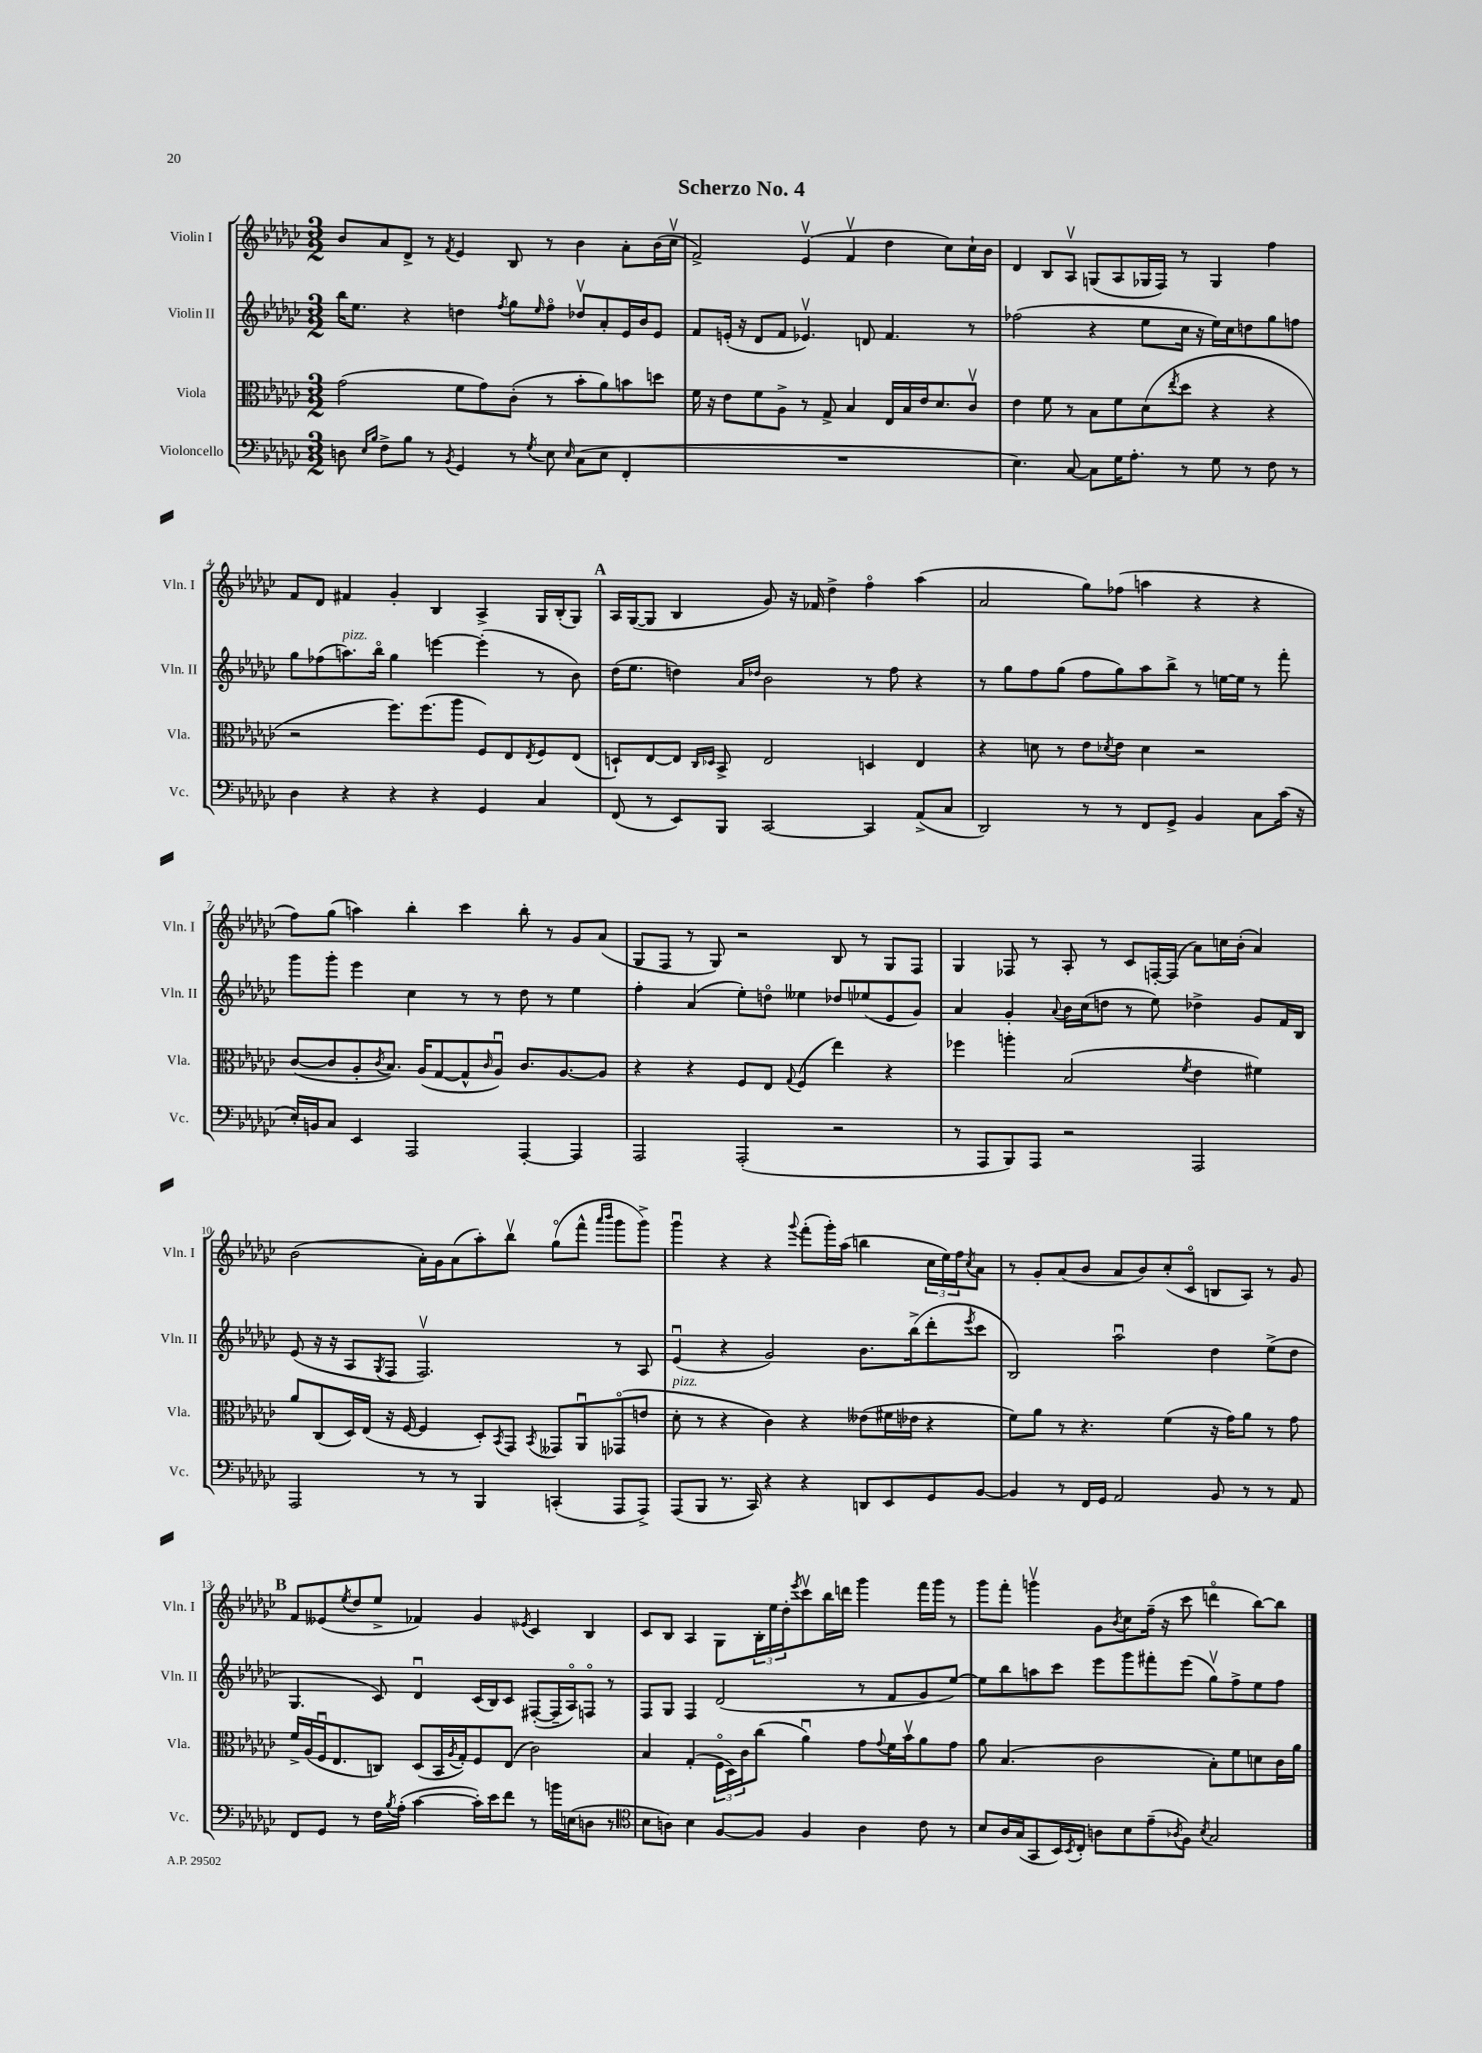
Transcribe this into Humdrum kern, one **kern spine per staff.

**kern	**kern	**kern	**kern
*staff4	*staff3	*staff2	*staff1
*clefF4	*clefC3	*clefG2	*clefG2
*k[b-e-a-d-g-c-]	*k[b-e-a-d-g-c-]	*k[b-e-a-d-g-c-]	*k[b-e-a-d-g-c-]
*M3/2	*M3/2	*M3/2	*M3/2
8D	(2g-	16bb-	8b-
.	.	8.ee-	.
16qqE-	.	.	.
16qqB-	.	.	.
8F^	.	.	8a-
8B-	.	4r	8d-^
8r	.	.	8r
8qBB-	.	.	8qf
4GG-	8f	4dd	4e-
.	8g-)	.	.
.	.	8qff	.
8r	(8c-'	8gg-	8B-
8qG-	.	16qqee-	.
8E-	8r	8ffo	8r
16qqE-	.	.	.
(8C-	8b-'	8dd-v	4b-
8E-	8a-)	8a-'	.
4FF'	8b	16e-	8a-'
.	.	16b-	.
.	8dd	8e-	(16b-
.	.	.	16cc-v
=	=	=	=
1.r	16f	8f	2f^)
.	16r	.	.
.	8e-	(16e'	.
.	.	16r	.
.	8f	8d-	.
.	8A-^	8f	.
.	8r	4.e-v)	(4e-v
.	8G-^	.	.
.	4B-	.	4fv
.	.	8d	.
.	16E-	4.f	4dd-
.	16B-	.	.
.	16e-	.	.
.	8.d-	.	.
.	.	.	8cc-)
.	8c-v	8r	16cc-`
.	.	.	16b-
=	=	=	=
4.E-)	4e-	(2ff-	4d-
.	8f	.	8B-
[8C-	8r	.	8A-v
8C-]	8B-	4r	(8G
16G-	8f	.	8A-
8.A-'	.	.	.
.	(8d-	8ee-	16G-
.	.	.	16F)
.	8qee-	.	.
8r	8dd-	16cc-	8r
.	.	16r	.
8G-	4r	16ee-)	4G-
.	.	16cc-	.
8r	.	8dd	.
8F	4r	8gg-	4ff
8r	.	8ff	.
=	=	=	=
4D-	2r	8gg-	8f
.	.	(8ff-	8d-
4r	.	8.aa)	4f#
.	.	16bb-o	.
4r	8.ff)	4gg-	4g-'
.	(8.ff	.	.
4r	.	[4eee	4B-
.	8aa-	.	.
4GG-	8F)	(4eee']	4A-^
.	8E-	.	.
.	8qE-	.	.
4C-	8F	8r	16G-
.	.	.	(16B-'
.	(8E-	8b-)	8G-)
=	=	=	=
(8FF	8D`)	(16dd-	16A-
.	.	8.ee-	([16G-
8r	[8E-	.	8G-]
8EE-)	8E-]	4dd)	4B-
.	16qqC-	.	.
.	16qqD-	.	.
8BBB-	8BB-^	.	.
.	.	16qqa-	.
.	.	16qqdd-	.
[2CC-	2E-	2b-	8g-)
.	.	.	16r
.	.	.	16f-
.	.	.	4dd-^
4CC-]	4D	8r	4ffo
.	.	8ff	.
(8AA-^	4E-	4r	(4aa-
8C-	.	.	.
=	=	=	=
2DD-)	4r	8r	2a-
.	.	8gg-	.
.	8d	8ff	.
.	8r	(8gg-	.
8r	8e-	8ff	8gg-)
.	8qd-	.	.
8r	8e-	8gg-)	(8ff-
8FF	4d-	8aa-	4aa
8GG-^	.	8bb-^	.
4BB-	2r	8r	4r
.	.	[16ee	.
.	.	16ee]	.
8C-	.	8r	4r
(16c-	.	8fff'	.
16r	.	.	.
=	=	=	=
16E-')	([8c-	8ggg-	8ff)
16BB	.	.	.
8C-	8c-]	8ggg-'	(8gg-
4EE-	8A-'	4eee-	4aa)
.	8qc-	.	.
.	8.B-)	.	.
2AAA-	.	4cc-	4bb-'
.	(16A-	.	.
.	[8G-	.	.
.	8G-^^]	8r	4ccc-
.	16qqc-	.	.
.	8A-u)	8r	.
[4AAA-'	8.c-	8dd-	8bb-'
.	.	8r	8r
.	[8.A-	.	.
4AAA-]	.	4ee-	8g-
.	8A-]	.	(8a-
=	=	=	=
2AAA-	4r	4ff'	8G-
.	.	.	8F
.	4r	(4a-	8r
.	.	.	8G-)
(2AAA-'	8F	8ee-')	2r
.	8E-	8ddo	.
.	8qqG-	.	.
.	(4F	4ee--	.
2r	4ee-)	8dd-	8B-
.	.	(8ee-	8r
.	4r	8e-	8G-
.	.	8g-)	8F
=	=	=	=
8r	4ff-	4a-	4G-
8AAA-	.	.	.
8BBB-)	4aa'	4g-'	8F-
8AAA-	.	.	8r
.	.	8qqa-	.
2r	(2B-	16b-	8A-'
.	.	(16cc-	.
.	.	8dd	8r
.	.	8r	8c-
.	.	8ee-)	[16F'
.	.	.	(16F]
.	8qf	.	.
2AAA-	4e-	4dd-^	8a-)
.	.	.	16cc
.	.	.	(16b-'
.	4f#)	8g-	4a-)
.	.	16f	.
.	.	16B-	.
=	=	=	=
2AAA-	8a-	(8e-	(2b-
.	(8C-	16r	.
.	.	16r	.
.	16D-)	8A-	.
.	(16E-	.	.
.	.	8qG-	.
.	16r	8F	.
.	[16F	.	.
8r	4F]	2.Fv)	16a-')
.	.	.	16g-
8r	.	.	(8a-
4BBB-	8D-')	.	8aa-')
.	8qBB-	.	.
.	8GG-	.	8bb-v
.	8qBB-	.	.
(4CC'	8GG--	.	(8gg-o
.	8AA-u	.	8fff^^
.	.	.	16qqaaa-
.	.	.	16qqbbb-
8AAA-	(8GG-o	8r	8ggg-
8AAA-^)	8e	8A-	8ggg-^)
=	=	=	=
(8AAA-	8d-'	(4e-u	4ggg-u
8BBB-	8r	.	.
8.r	4r	4r	4r
16CC-)	.	.	.
4r	4c-)	2g-)	4r
.	.	.	8qqggg-
4r	4r	.	(8fff'
.	.	.	16ggg-')
.	.	.	(16aa-
8DD	(8e--	8.b-	4bb
8EE-	16f#	.	.
.	16e-	(16bb-^	.
8GG-	4r	8ddd-'	24cc-
.	.	.	24ee-)
.	.	.	24ff
.	.	8qeee-	8qcc-
[8BB-	.	8ccc-	8a-
=	=	=	=
4BB-]	8f)	2B-)	8r
.	8a-	.	8g-'
8r	8r	.	(8a-
16FF	4.r	.	8b-
16GG-	.	.	.
2AA-	.	2aa-u	8a-
.	.	.	8b-)
.	(4f	.	(8cc-'
.	.	.	8c-o
8BB-	16r	4dd-	8B
.	16g-)	.	.
8r	8a-	.	8A-)
8r	8r	(8ee-^	8r
8AA-	8g-	8dd-	8g-
=	=	=	=
8FF	16f^	4.G-	8f
.	(16A-	.	.
8GG-	16Fu	.	(8e--
.	8.E-	.	.
.	.	.	8qee-
8r	.	.	8dd-
16F	8C)	8c-)	8ee-^
8qB-	.	.	.
(16A-'	.	.	.
[4c-	(8D-	4d-u	4f-)
.	16BB-	.	.
.	8qA-	.	.
.	16G-')	.	.
16c-'])	8F	(16c-	4g-
16e-	.	16B-)	.
8f	(8E-	8c-	.
.	.	.	8qe-
8r	2c-)	([8F#'	4c-
16b	.	16F#~]	.
(16E	.	16A-o)	.
8D	.	8Fo	4B-
8r	.	8r	.
=	=	=	=
*clefC4	*	*	*
8B-	4B-	8F	8c-
8A)	.	8G-	8B-
4B-	(4G-'	4F	4A-
[8F	24Fo	(2d-	8G-
.	24D-)	.	.
.	24c-	.	.
8F]	(8cc-	.	24B-'
.	.	.	24ee-
.	.	.	24dd-'
.	.	.	8qeee-
4F	4a-u)	.	8ccc-v
.	.	.	16bb-
.	.	.	16ddd
4A	8g-	8r	4ggg-
.	8qqg-	.	.
.	16f	8f	.
.	16b-v	.	.
8c-	8a-	8g-	16fff
.	.	.	16ggg-
8r	8g-	[8ee-)	8r
=	=	=	=
8B-	8a-	8ee-]	8ggg-
16A-	(4.B-	8bb-	8fff'
(16G-	.	.	.
8GG-	.	8aa	4gggv
16BB-)	.	8ccc-	.
8qBB-	.	.	.
16C-'	.	.	.
8A	2c-	8eee-	8g-
.	.	.	8qb-
8B-	.	8ggg-	8cc-
(8e-~	.	8fff#'	(16ff~
.	.	.	16r
8qA-	.	.	.
8F)	.	(8eee-	8ccc-
8qB-	.	.	.
2G-	8B-')	8gg-v)	4dddo
.	8f	8ff^	.
.	8d	8ee-	[8bb-)
.	16c-	8ff	8bb-]
.	16a-	.	.
==	==	==	==
*-	*-	*-	*-
